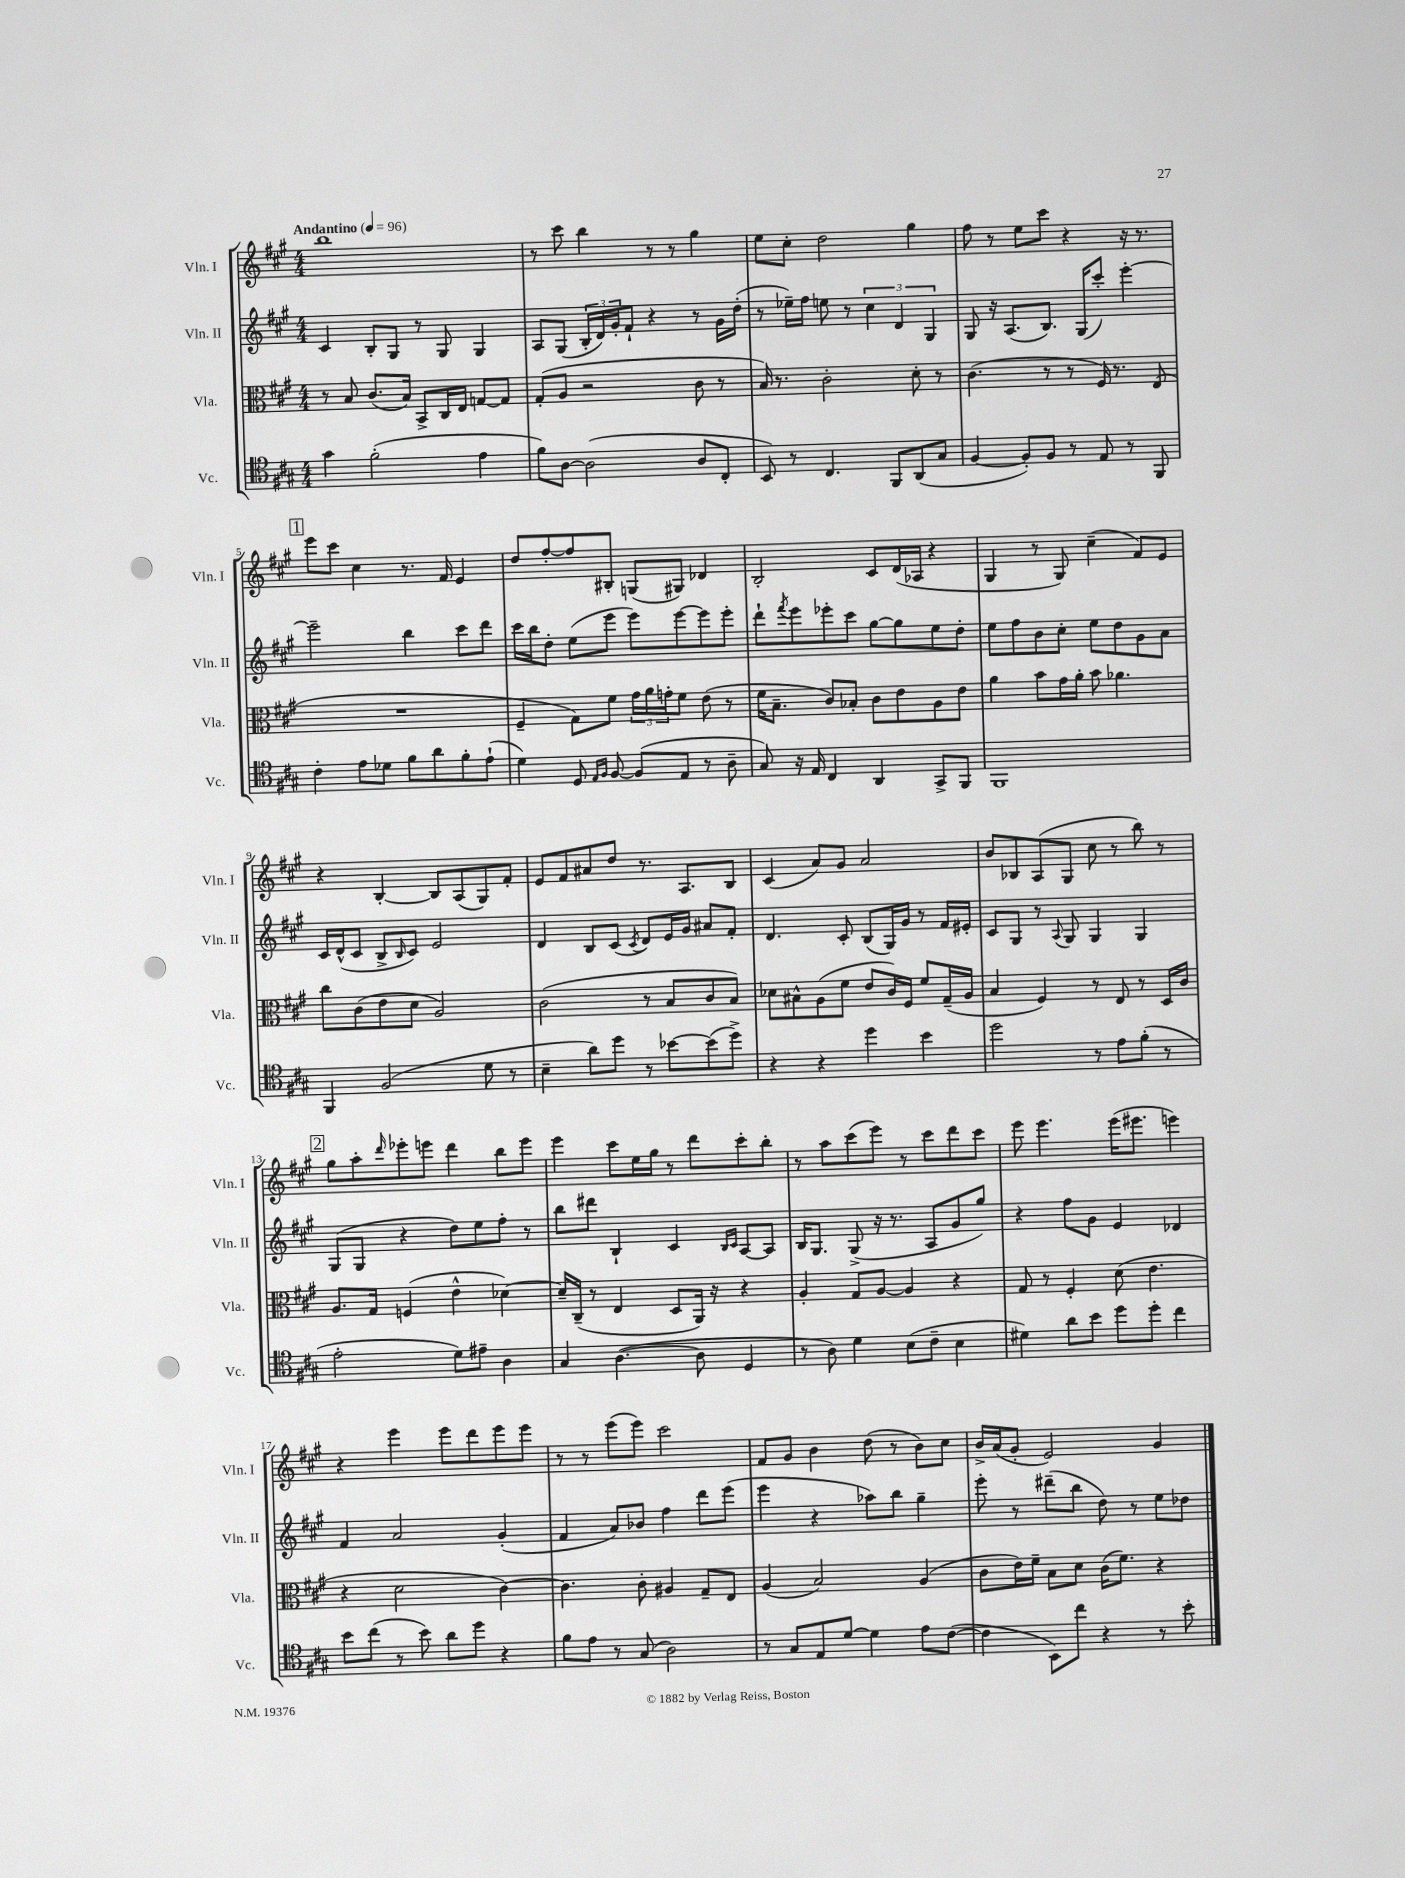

**kern	**kern	**kern	**kern
*staff4	*staff3	*staff2	*staff1
*clefC4	*clefC3	*clefG2	*clefG2
*k[f#c#g#]	*k[f#c#g#]	*k[f#c#g#]	*k[f#c#g#]
*M4/4	*M4/4	*M4/4	*M4/4
*MM96	*MM96	*MM96	*MM96
4g#	8r	4c#	1bb
.	8B	.	.
(2f#'	(8.c#	8B'	.
.	.	8G#	.
.	16B)	.	.
.	8BB^	8r	.
.	16C#	8G#	.
.	16E	.	.
4e	[8G	4G#	.
.	8G]	.	.
=	=	=	=
8f#)	(8G#'	8A	8r
[8A	8A	(8G#	8ccc#
(2A]	2r	24B'	4bb
.	.	24d)	.
.	.	24g#'	.
.	.	8f#`	.
.	.	4r	8r
.	.	.	8r
8A	8c#	8r	4gg#
8C#'	8r	16g#	.
.	.	(16dd'	.
=	=	=	=
8BB)	16B)	8r	8ee
.	8.r	.	.
8r	.	16ee-~)	8cc#'
.	.	16ff#	.
4.C#	2c#'	8ee	2dd
.	.	8r	.
.	.	6cc#	.
8FF#	.	.	.
.	.	6d	.
(8AA	8d'	.	4gg#
.	.	6G#	.
8G#	8r	.	.
=	=	=	=
[4F#	(4.c#	8G#	8ff#
.	.	16r	8r
.	.	(8.A	.
8F#'])	.	.	8ee
8F#	8r	8.B)	8ccc#
8r	8r	.	4r
.	.	(16G#	.
8E	16F#)	8ccc#')	.
.	8.r	.	.
8r	.	[4eee'	16r
.	.	.	8.r
8FF#	(8E	.	.
=	=	=	=
4c#'	1r	2eee~]	8eee
.	.	.	8ccc#
8e	.	.	4cc#
8d-	.	.	.
8f#	.	4bb	8.r
8a	.	.	.
.	.	.	16f#
8f#'	.	8ccc#	4e
(8e`	.	8ddd	.
=	=	=	=
4d)	4F#~	16ccc#	8dd
.	.	16bb	.
.	.	8dd'	[8ff#'
8D	8G#)	(8ee	8ff#]
16qqE	.	.	.
16qqF#	.	.	.
[8F#	8f#	8eee	8B#'
(8F#]	24g#	8eee)	(8G
.	24a	.	.
.	24g'	.	.
8E	8f#	[8eee	8G#)
8r	(8e	8eee]	4d-
8A~	8r	8eee'	.
=	=	=	=
8G#)	16f#	8ddd`	2B'
.	8.B~	.	.
.	.	8qfff#	.
16r	.	8eee	.
16E	.	.	.
4C#	8c#)	8eee-'	.
.	8B-'	8ccc#	.
4AA	8c#	[8gg#	8c#
.	8e	8gg#]	(16d
.	.	.	16A-
8GG#^	8A	8ee	4r
8FF#	8e	8dd'	.
=	=	=	=
1FF#	4a	8ee	4G#
.	.	8ff#	.
.	8b	8b	8r
.	16g#	8cc#'	8G#)
.	16a'	.	.
.	8b	8ee	(4cc#~
.	4.a-	8dd	.
.	.	8g#	8f#)
.	.	8a	8e
=	=	=	=
4FF#	8cc#	16c#	4r
.	.	(16d^^	.
.	(8c#	8c#	.
(2F#	8e	8B^	[4B'
.	.	16qqB	.
.	8d	8c#)	.
.	2A)	2e	8B]
.	.	.	(8A
8d	.	.	8G#)
8r	.	.	8f#'
=	=	=	=
4B~	(2c#	4d	8e
.	.	.	8f#
8a)	.	8B	8a#
8dd	.	(8c#	8dd
.	.	8qc#	.
8r	8r	8d)	8.r
[8b-	8B	16e	.
.	.	16g#	8.A
(8b-]	8c#	8a#	.
8dd^)	8B)	8f#'	8B
=	=	=	=
4r	8d-	4.d	(4c#
.	8B#^^	.	.
4r	(8A	.	8a)
.	8f#	8c#'	8g#
4dd	8e	(8B	2a
.	16c#)	16G#)	.
.	16F#	16g#	.
4b	8f#	8r	.
.	(16G#~	16f#	.
.	16A	16e#'	.
=	=	=	=
2dd	4B	8c#	8b
.	.	8G#	8B-
.	4F#)	8r	(8A
.	.	8qqA	.
.	.	8G#	8G#
8r	8r	4G#	8cc#
8e	8E	.	8r
(8f#'	8r	4G#	8bb)
8r	16D	.	8r
.	16c#	.	.
=	=	=	=
2e'	8.A	(8G#	8gg#
.	.	8G#	8aa'
.	16G#	.	.
.	.	.	16qqddd
.	(4F	4r	8eee-'
.	.	.	8eee
8d)	4e^^	8dd)	4ddd
8e#~	.	8ee	.
4A	[4d-)	8ff#'	8bb
.	.	8r	8eee
=	=	=	=
4G#	16d-~]	8bb	4eee
.	(16C#~	.	.
.	8r	8ddd#	.
([4.A	4E	4B`	8ccc#
.	.	.	16ee
.	.	.	16gg#
.	8D	4c#	8r
8A]	16AA)	.	8ddd
.	16r	.	.
.	.	16qqB	.
.	.	16qqc#	.
4D	4r	[8A	8ccc#'
.	.	8A]	8bb'
=	=	=	=
8r	4A'	16B	8r
.	.	8.G#	.
8A)	.	.	8aa
4d	8G#	(8G#^	(8ccc#
.	[8A	16r	8eee)
.	.	8.r	.
(8B	4A]	.	8r
8c#~	.	8A	8ccc#
4B	4r	8g#	8ddd
.	.	8gg#)	8ccc#
=	=	=	=
4d#)	8G#	4r	8eee
.	8r	.	4.eee
8a	4F#'	8ff#	.
8b	.	8g#	.
8dd	(8d	4e	(16eee
.	.	.	8.eee#
8dd'	4.e	.	.
4cc#	.	4d-	4eee)
=	=	=	=
8b	4r	4f#	4r
(8cc#	.	.	.
8r	2d	2a	4eee
8b)	.	.	.
8a	.	.	8eee
8dd	.	.	8ddd
4r	[4c#)	(4g#'	8eee
.	.	.	8eee
=	=	=	=
8f#	4.c#]	4f#	8r
8e	.	.	8r
8r	.	8a)	(8eee
(8G#	8c#'	8b-	8eee)
2A)	4A#	4ff#	2ccc#
.	8G#~	8ddd	.
.	8E	(8eee	.
=	=	=	=
8r	(4A	4eee	8f#
8G#	.	.	8g#
8E	2B)	4r	4b
[8d	.	.	.
4d]	.	8aa-)	(8dd
.	.	8bb	8r
8e	(4A	4gg#~	8b)
([8c#	.	.	8cc#
=	=	=	=
4c#]	8c#	8eee'	16b^
.	.	.	(16a
.	16e)	8r	8g#'
.	16f#~	.	.
8BB)	8B	(8ddd#~	2e)
8cc#	8d	8bb	.
4r	(16c#	8dd)	.
.	8.f#)	.	.
.	.	8r	.
8r	4r	8ee	4g#
8b'	.	8dd-	.
==	==	==	==
*-	*-	*-	*-
